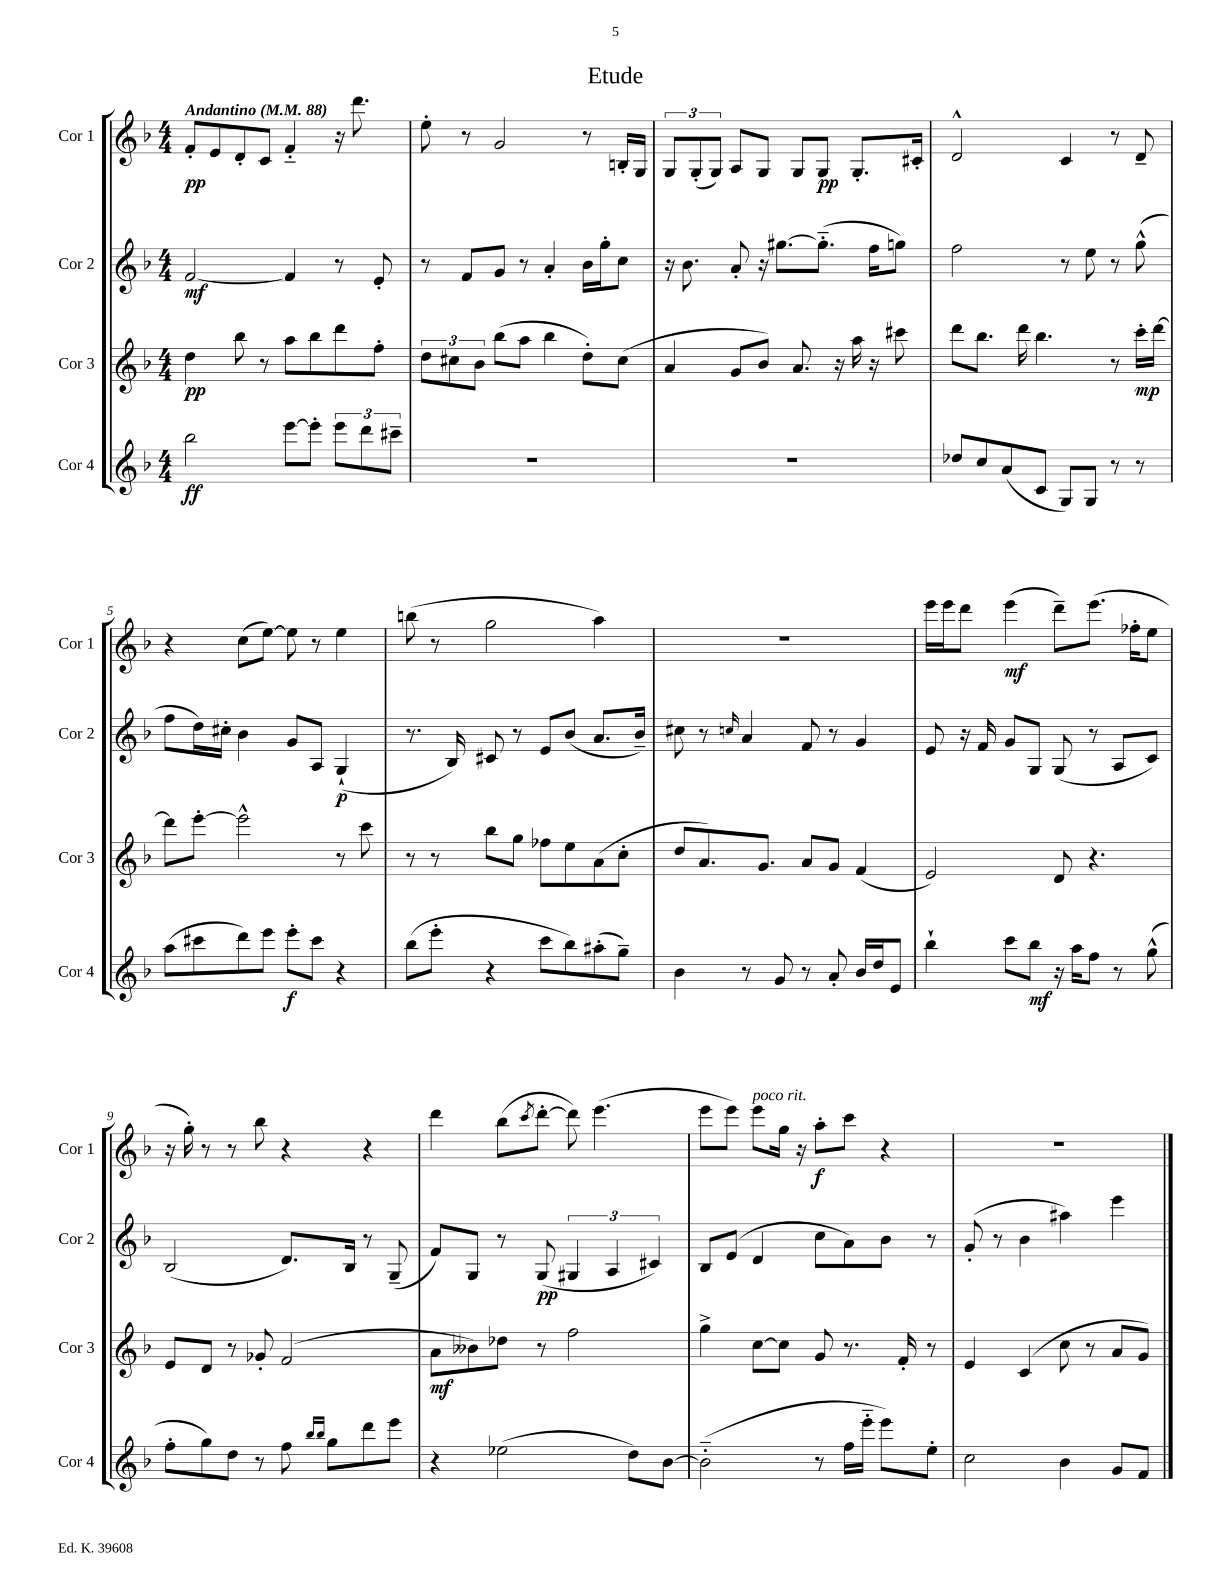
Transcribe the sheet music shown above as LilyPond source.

\header { title = "Etude" }
<<
\new StaffGroup <<
\new Staff = "s0" \with { instrumentName = "Cor 1" shortInstrumentName = "Cor 1" } {
    \clef treble \key f \major \numericTimeSignature \time 4/4 \tempo "Andantino" 4 = 88
    f'8-.\pp e'8 d'8-. c'8 f'4-_ r16 d'''8. |
    e''8-. r8 g'2 r8 b16-. g16 |
    \tuplet 3/2 { g8 g8-.( g8) } a8 g8 g8 g8\pp g8.-. cis'16-. |
    d'2-^ c'4 r8 d'8-- |
    r4 c''8( e''8~) e''8 r8 e''4 |
    b''8( r8 g''2 a''4) |
    R1 |
    e'''16 e'''16 d'''8 e'''4\mf( d'''8--) e'''8.( fes''16-. e''8 |
    r16 g''16-.) r8 r8 bes''8 r4 r4 |
    d'''4 bes''8( \acciaccatura { c'''8 } d'''8~-. d'''8) e'''4.( |
    e'''8 e'''8) e'''8^\markup { \italic "poco rit." } g''16 r16 a''8-.\f c'''8 r4 |
    R1 \bar "|." |
}
\new Staff = "s1" \with { instrumentName = "Cor 2" shortInstrumentName = "Cor 2" } {
    \clef treble \key f \major \numericTimeSignature \time 4/4
    f'2~\mf f'4 r8 e'8-. |
    r8 f'8 g'8 r8 a'4-. bes'16 g''16-. c''8 |
    r16 bes'8. a'8-. r16 gis''8.~ gis''8.-_( f''16 g''8) |
    f''2 r8 e''8 r8 g''8-^( |
    f''8 d''16) cis''16-. bes'4 g'8 a8 g4-!\p( |
    r8. bes16) cis'8 r8 e'8 bes'8( a'8. bes'16--) |
    cis''8 r8 \grace { c''16 } a'4 f'8 r8 g'4 |
    e'8 r16 f'16 g'8 g8 g8( r8 a8 c'8) |
    bes2( d'8.) bes16 r8 g8--( |
    f'8) g8 r8 g8\pp( \tuplet 3/2 { gis4 a4 cis'4) } |
    bes8 e'8( d'4 c''8 a'8) bes'8 r8 |
    g'8-.( r8 bes'4 ais''4) e'''4 \bar "|." |
}
\new Staff = "s2" \with { instrumentName = "Cor 3" shortInstrumentName = "Cor 3" } {
    \clef treble \key f \major \numericTimeSignature \time 4/4
    d''4\pp bes''8 r8 a''8 bes''8 d'''8 f''8-. |
    \tuplet 3/2 { d''8 cis''8 bes'8 } bes''8( a''8 bes''4 d''8-.) cis''8( |
    a'4 g'8 bes'8) a'8. r16 a''16 r16 cis'''8 |
    d'''8 bes''8. d'''16 bes''4. r8 c'''16-.\mp d'''16~ |
    d'''8 e'''8~-. e'''2-^ r8 c'''8 |
    r8 r8 bes''8 g''8 fes''8 e''8 a'8( c''8-. |
    d''8 a'8.) g'8. a'8 g'8 f'4( |
    e'2) d'8 r4. |
    e'8 d'8 r8 ges'8-. f'2( |
    a'8\mf beses'8) des''8 r8 f''2 |
    g''4-> c''8~ c''8 g'8 r8. f'16-. r8 |
    e'4 c'4( c''8 r8 a'8 g'8) \bar "|." |
}
\new Staff = "s3" \with { instrumentName = "Cor 4" shortInstrumentName = "Cor 4" } {
    \clef treble \key f \major \numericTimeSignature \time 4/4
    bes''2\ff e'''8~ e'''8-. \tuplet 3/2 { e'''8 d'''8 cis'''8-- } |
    R1 |
    R1 |
    des''8 c''8 a'8( c'8 g8) g8 r8 r8 |
    a''8( cis'''8 d'''8) e'''8 e'''8-.\f cis'''8 r4 |
    bes''8( e'''8-. r4 c'''8 bes''8) ais''8-.( g''8--) |
    bes'4 r8 g'8 r8 a'8-. bes'16 d''16 e'8 |
    bes''4-! c'''8 bes''8\mf r16 a''16 f''8 r8 g''8-^( |
    f''8-. g''8) d''8 r8 f''8 \grace { bes''16 bes''16 } g''8 d'''8 e'''8 |
    r4 ees''2( d''8) bes'8~ |
    bes'2-_( r8 f''16 e'''16-_ e'''8) e''8-. |
    c''2 bes'4 g'8 f'8 \bar "|." |
}
>>
>>
